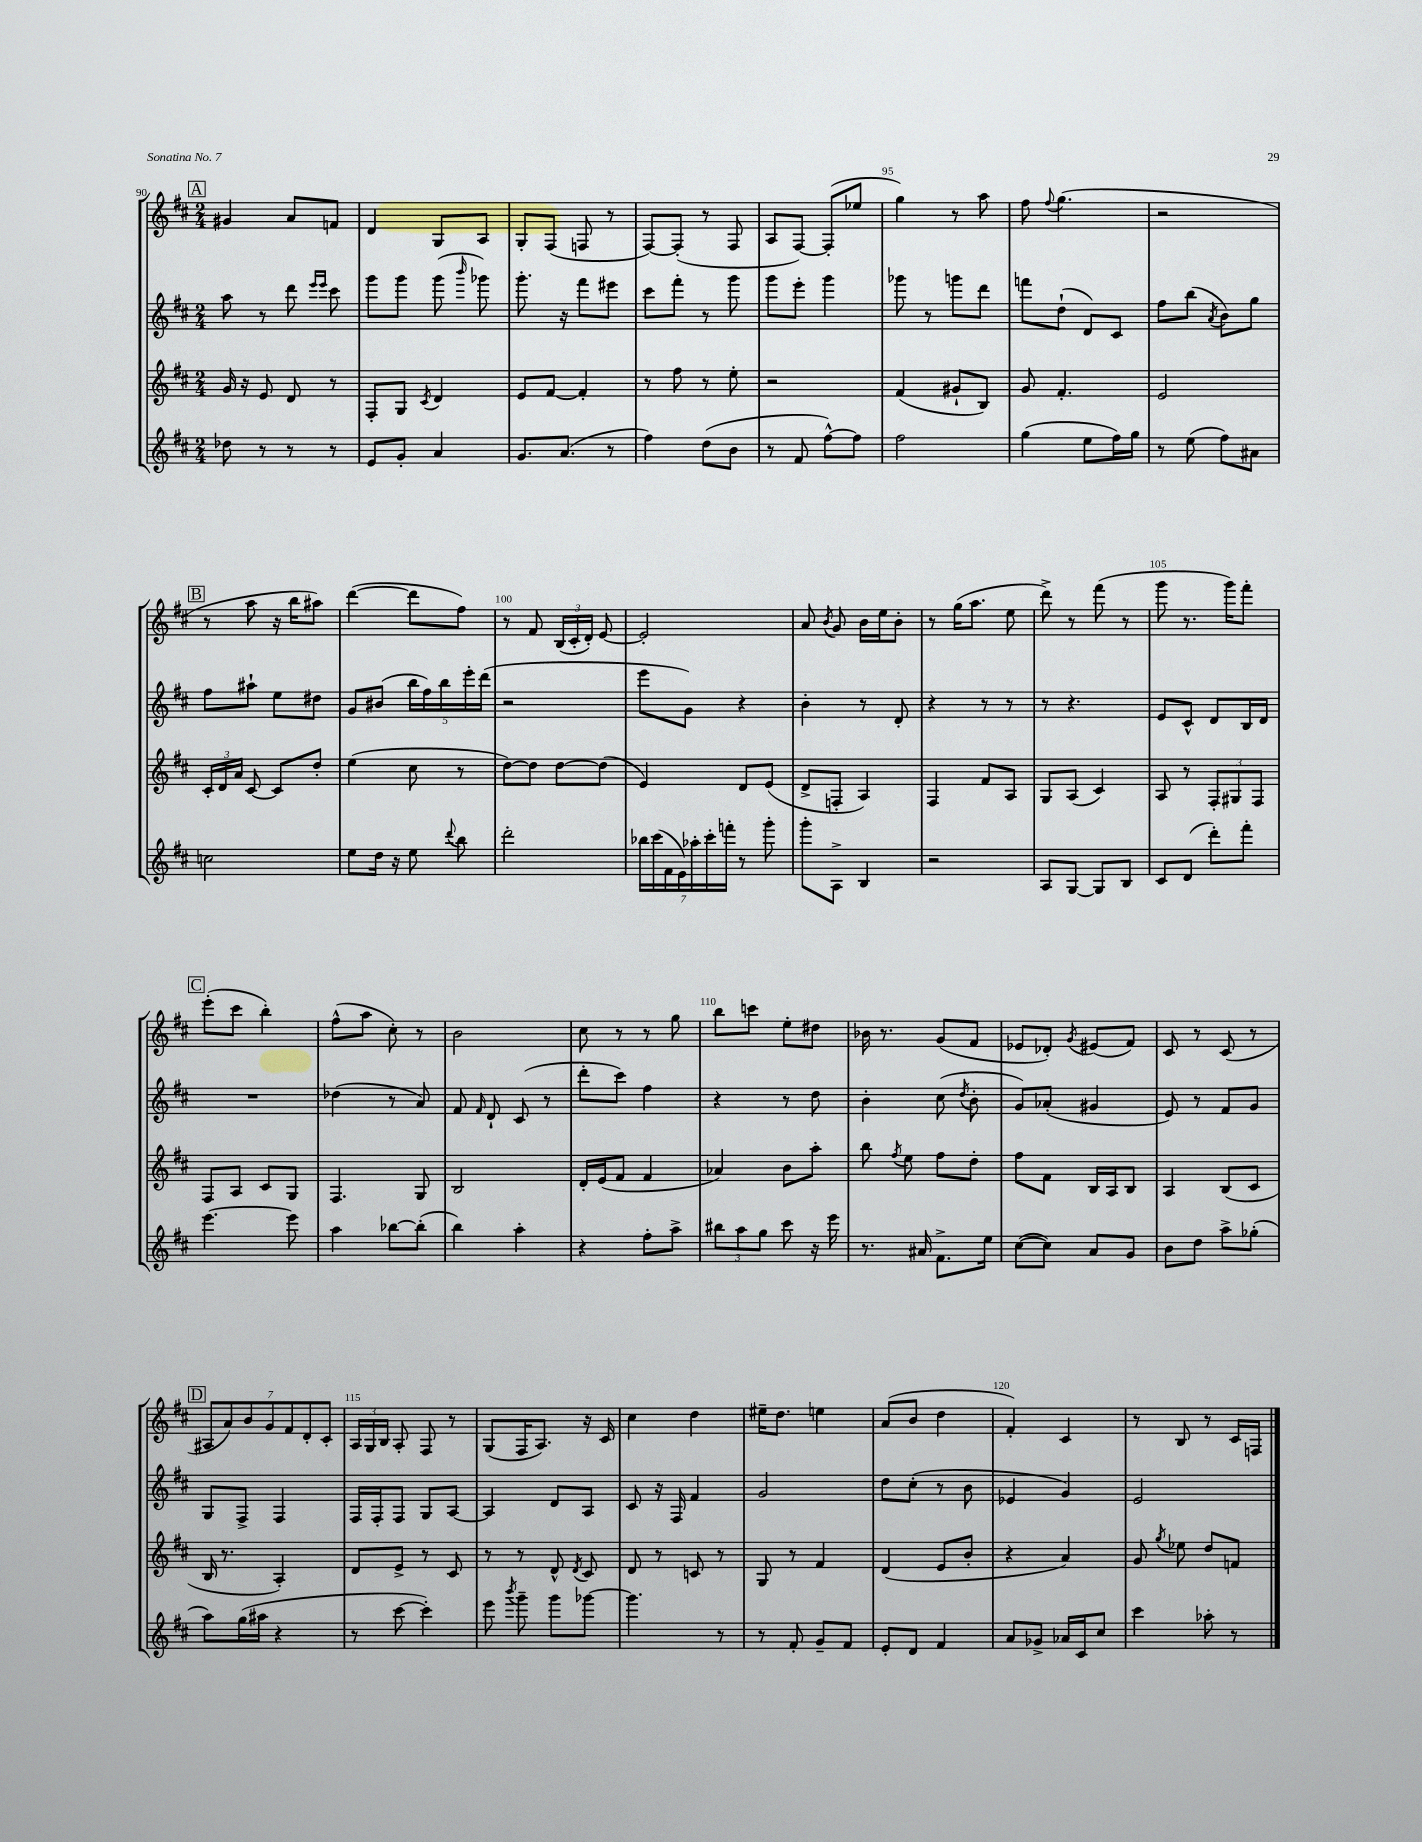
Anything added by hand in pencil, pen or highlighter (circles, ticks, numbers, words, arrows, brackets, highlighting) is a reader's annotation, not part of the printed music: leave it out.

**kern	**kern	**kern	**kern
*staff4	*staff3	*staff2	*staff1
*clefG2	*clefG2	*clefG2	*clefG2
*k[f#c#]	*k[f#c#]	*k[f#c#]	*k[f#c#]
*M2/4	*M2/4	*M2/4	*M2/4
8dd-	16g	8aa	4g#
.	16r	.	.
8r	8e	8r	.
8r	8d	8ddd	8a
.	.	16qqeee	.
.	.	16qqeee	.
8r	8r	8ccc#	8f
=	=	=	=
8e	8F#'	8ggg	4d
8g'	8G	8ggg	.
.	8qc#	.	.
4a	4d	(8ggg	8G
.	.	16qqbbb	.
.	.	8ggg-)	8A
=	=	=	=
8.g	8e	8.ggg'	8G'
.	[8f#	.	(8F#
(8.a	.	16r	.
.	4f#']	8fff#	8F
8r	.	8eee#	8r
=	=	=	=
4ff#)	8r	8ccc#	[8F#)
.	8ff#	8fff#'	(8F#']
(8dd	8r	8r	8r
8b	8ee'	8ggg	8F#
=	=	=	=
8r	2r	8ggg	8A
8f#	.	8eee'	[8F#)
[8ff#^^)	.	4ggg	(8F#']
8ff#]	.	.	8ee-
=	=	=	=
2ff#	(4f#	8ggg-	4gg)
.	.	8r	.
.	8g#`	8ggg	8r
.	8B)	8ddd	8aa
=	=	=	=
(4gg	8g	8fff	8ff#
.	.	.	8qqff#
.	4.f#'	(8dd`	(4.gg
8ee	.	8d)	.
16ff#)	.	8c#	.
16gg	.	.	.
=	=	=	=
8r	2e	8ff#	2r
(8ee	.	(8bb	.
.	.	8qa	.
8ff#)	.	8b)	.
8a#	.	8gg	.
=	=	=	=
2cc	24c#'	8ff#	8r
.	24d	.	.
.	24a	.	.
.	[8c#	8aa#`	8aa
.	8c#]	8ee	16r
.	.	.	16bb
.	8dd'	8dd#	8aa#)
=	=	=	=
8ee	(4ee	8g	([4ddd
16dd	.	(8b#	.
16r	.	.	.
8ee	8cc#	20bb	8ddd]
.	.	20ff#)	.
.	.	20bb	.
8qqddd	.	.	.
8bb	8r	.	8ff#)
.	.	20eee'	.
.	.	(20ddd	.
=	=	=	=
2ddd'	[8dd)	2r	8r
.	8dd]	.	8f#
.	[8dd	.	(24B
.	.	.	24c#'
.	.	.	24d')
.	(8dd]	.	[8e
=	=	=	=
28bb-	4e)	8eee	2e']
(28ccc#	.	.	.
28f#	.	.	.
28e)	.	.	.
.	.	8g)	.
28aa-'	.	.	.
28ccc#'	.	.	.
28fff'	.	.	.
8r	8d	4r	.
8ggg'	(8e	.	.
=	=	=	=
8ggg'	8d^	4b'	8a
.	.	.	8qb
8A^	8F'	.	8g
4B	4A)	8r	16b
.	.	.	16ee
.	.	8d'	8b'
=	=	=	=
2r	4F#	4r	8r
.	.	.	(16gg
.	.	.	8.aa
.	8f#	8r	.
.	8A	8r	8ee
=	=	=	=
8A	8G	8r	8ddd^)
[8G	(8A	4.r	8r
8G]	4c#)	.	(8fff#
8B	.	.	8r
=	=	=	=
8c#	8A	8e	8ggg
(8d	8r	8c#^^	8.r
8ddd')	12F#'	8d	.
.	.	.	16ggg)
.	12G#	.	.
8fff#'	.	16B	8fff#'
.	12F#	.	.
.	.	16d	.
=	=	=	=
[4.eee	8F#	2r	(8eee'
.	8A	.	8ccc#
.	8c#	.	4bb')
8eee]	8G	.	.
=	=	=	=
4aa	4.F#	(4dd-	(8ff#^^
.	.	.	8aa
[8bb-	.	8r	8cc#')
(8bb-']	8G	8a)	8r
=	=	=	=
4bb)	2B	8f#	2b
.	.	16qqf#	.
.	.	8d`	.
4aa'	.	(8c#	.
.	.	8r	.
=	=	=	=
4r	16d'	8ddd'	8cc#
.	(16e	.	.
.	8f#	8ccc#)	8r
8ff#'	4f#	4ff#	8r
8aa^	.	.	8gg
=	=	=	=
12bb#	4a-)	4r	8bb
12aa	.	.	.
.	.	.	8ccc
12gg	.	.	.
8ccc#	8b	8r	8ee'
16r	8aa'	8dd	8dd#
16eee	.	.	.
=	=	=	=
8.r	8bb	4b'	16b-
.	.	.	8.r
.	8qff#	.	.
.	8ee	.	.
16a#	.	.	.
8.f#^	8ff#	(8cc#	(8g
.	.	8qdd	.
.	8dd'	8b'	8f#
16ee	.	.	.
=	=	=	=
([8cc#	8ff#	8g)	8e-
8cc#])	8f#	(8a-'	8d-')
.	.	.	8qg
8a	16B	4g#	(8e#
.	16A	.	.
8g	8B	.	8f#)
=	=	=	=
8b	4A	8e)	8c#
8dd	.	8r	8r
8aa^	(8B	8f#	(8c#
(8gg-'	8c#	8g	8r
=	=	=	=
8aa)	16B	8G	14A#
.	8.r	.	.
.	.	.	14a)
(16gg	.	8F#^	.
.	.	.	14b
16aa#	.	.	.
.	.	.	14g
4r	4A')	4F#	.
.	.	.	14f#
.	.	.	14d'
.	.	.	14c#'
=	=	=	=
8r	8d	16F#	24A
.	.	.	24G
.	.	16F#'	.
.	.	.	24B
[8ccc#	8e^	8F#	8A'
4ccc#'])	8r	8G	8F#
.	8c#	[8A	8r
=	=	=	=
8eee	8r	4A]	(8G
8qbbb	.	.	.
8ggg~	8r	.	16F#
.	.	.	8.A)
8ggg	8d^^	8d	.
.	8qd	.	.
[8ggg-	8c#	8A	16r
.	.	.	16c#
=	=	=	=
4.ggg-]	8d	8c#	4cc#
.	8r	16r	.
.	.	16F#	.
.	8c	4f#	4dd
8r	8r	.	.
=	=	=	=
8r	8G	2g	16ee#~
.	.	.	8.dd
8f#'	8r	.	.
8g~	4f#	.	4ee
8f#	.	.	.
=	=	=	=
8e'	(4d	8dd	(8a
8d	.	(8cc#'	8b
4f#	8e	8r	4dd
.	8b'	8b	.
=	=	=	=
8a	4r	4e-	4f#')
8g-^	.	.	.
16a-	4a)	4g)	4c#
16c#	.	.	.
8cc#	.	.	.
=	=	=	=
4ccc#	8g	2e	8r
.	8qgg	.	.
.	8ee-	.	8B
8aa-'	8dd	.	8r
8r	8f	.	16c#
.	.	.	16F
==	==	==	==
*-	*-	*-	*-
